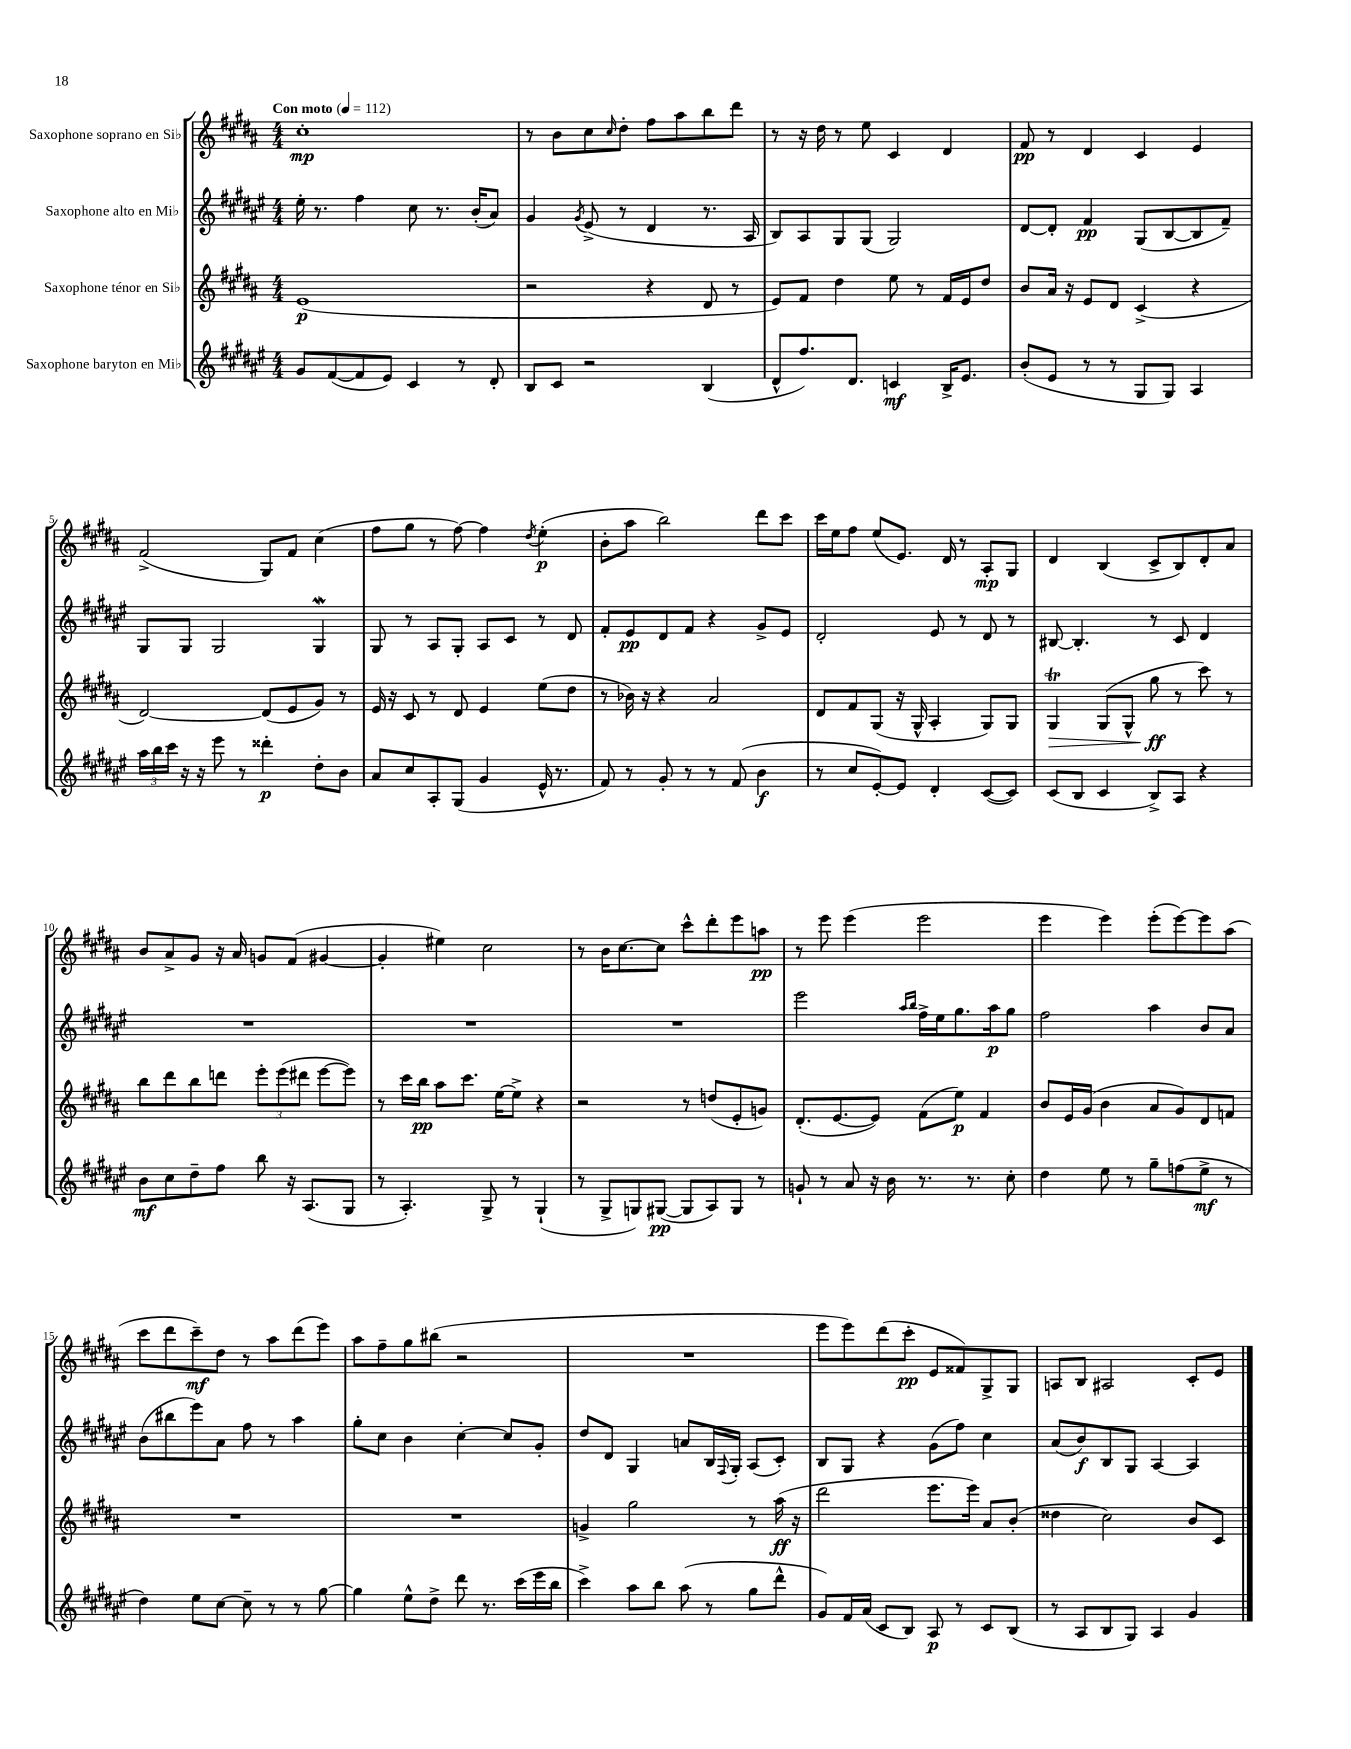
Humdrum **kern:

**kern	**kern	**kern	**kern
*staff4	*staff3	*staff2	*staff1
*clefG2	*clefG2	*clefG2	*clefG2
*k[f#c#g#d#a#e#]	*k[f#c#g#d#a#]	*k[f#c#g#d#a#e#]	*k[f#c#g#d#a#]
*M4/4	*M4/4	*M4/4	*M4/4
*MM112	*MM112	*MM112	*MM112
8g#/L	(1e	16ee#'\	1cc#'
.	.	8.r	.
([8f#/	.	.	.
8f#/]	.	4ff#\	.
8e#/J)	.	.	.
4c#/	.	8cc#\	.
.	.	8.r	.
8r	.	.	.
.	.	(16b'/LK	.
8d#'/	.	8a#/J)	.
=	=	=	=
8B/L	2r	4g#/	8r
8c#/J	.	.	8b\L
.	.	8qg#/	.
2r	.	(8e#^/	8cc#\
.	.	.	16qqcc#/
.	.	8r	8dd#'\J
.	4r	4d#/	8ff#\L
.	.	.	8aa#\
(4B/	8d#/	8.r	8bb\
.	8r	.	8ddd#\J
.	.	16A#/	.
=	=	=	=
8d#^^/L	8e/L)	8B/L)	8r
8.ff#/)	8f#/J	8A#/	16r
.	.	.	16dd#\
.	4dd#\	8G#/	8r
8.d#/J	.	.	.
.	.	(8G#/J	8ee\
4c/	8ee\	2G#/)	4c#/
.	8r	.	.
16B^/LK	16f#/LL	.	4d#/
8.e#/J	16e/J	.	.
.	8dd#/J	.	.
=	=	=	=
(8b'/L	8b/L	[8d#/L	8f#/
8e#/J	16a#/Jk	8d#'/]J	8r
.	16r	.	.
8r	8e/L	4f#/	4d#/
8r	8d#/J	.	.
8G#/L	(4c#^/	(8G#/L	4c#/
8G#/J)	.	[8B/	.
4A#/	4r	8B/]	4e/
.	.	8f#~/J)	.
=	=	=	=
24aa#\LL	[2d#/)	8G#/L	(2f#^/
24bb\	.	.	.
24ccc#\JJ	.	.	.
16r	.	8G#/J	.
16r	.	.	.
8eee#\	.	2G#/	.
8r	.	.	.
4ddd##'\	(8d#/]L	.	8G#/L)
.	8e/	.	8f#/J
8dd#'\L	8g#/J)	4G#/	(4cc#\
8b\J	8r	.	.
=	=	=	=
8a#/L	16e/	8G#/	8ff#\L
.	16r	.	.
8cc#/	8c#/	8r	8gg#\J
8A#'/	8r	8A#/L	8r
(8G#/J	8d#/	8G#'/J	[8ff#\)
4g#/	4e/	8A#/L	4ff#\]
.	.	8c#/J	.
.	.	.	8qdd#/
16e#^^/	(8ee\L	8r	(4ee'\
8.r	.	.	.
.	8dd#\J	8d#/	.
=	=	=	=
8f#/)	8r	8f#'/L	8b'\L
8r	16b-\)	8e#/	8aa#\J
.	16r	.	.
8g#'/	4r	8d#/	2bb\)
8r	.	8f#/J	.
8r	2a#/	4r	.
(8f#/	.	.	.
4b\	.	8g#^/L	8ddd#\L
.	.	8e#/J	8ccc#\J
=	=	=	=
8r	8d#/L	2d#'/	16ccc#\LL
.	.	.	16ee\J
8cc#/L	8f#/	.	8ff#\J
[8e#'/)	(8G#/J	.	(8ee/L
8e#/]J	16r	.	8.e/J)
.	16G#^^/	.	.
4d#'/	4A#'/	8e#/	.
.	.	.	16d#/
.	.	8r	8r
([8c#/L	8G#/L)	8d#/	8A#'/L
8c#/]J)	8G#/J	8r	8G#/J
=	=	=	=
(8c#/L	4G#/	[8B#/	4d#/
8B/J	.	4.B#'/]	.
4c#/	(8G#/L	.	(4B/
.	8G#^^/J	.	.
8B^/L)	8gg#\	8r	8c#^/L
8A#/J	8r	8c#/	8B/)
4r	8ccc#\)	4d#/	8d#'/
.	8r	.	8a#/J
=	=	=	=
8b\L	8bb\L	1r	8b/L
8cc#\	8ddd#\	.	8a#^/
8dd#~\	8bb\	.	8g#/J
8ff#\J	8ddd\J	.	16r
.	.	.	16a#/
8bb\	12eee'\L	.	8g/L
.	(12eee\	.	.
16r	.	.	(8f#/J
.	12ddd#\J	.	.
(8.A#/L	.	.	.
.	[8eee\L	.	[4g#/
8G#/J	8eee\]J)	.	.
=	=	=	=
8r	8r	1r	4g#'/]
4.A#'/)	16ccc#\LL	.	.
.	16bb\JJ	.	.
.	8aa#\L	.	4ee#\)
.	8.ccc#\J	.	.
8G#^/	.	.	2cc#\
.	[16ee\LK	.	.
8r	8ee^\]J	.	.
(4G#`/	4r	.	.
=	=	=	=
8r	2r	1r	8r
8G#^/L	.	.	16b\LK
.	.	.	[8.cc#\
8G/)	.	.	.
([8G#/J	.	.	8cc#\]J
8G#/]L	8r	.	8ccc#^^\L
8A#/)	(8dd/L	.	8ddd#'\
8G#/J	8e'/	.	8eee\
8r	8g/J)	.	8aa\J
=	=	=	=
8g`/	(8.d#'/L	2eee#\	8r
8r	.	.	8eee\
.	[8.e/	.	.
8a#/	.	.	(4eee\
16r	8e/]J)	.	.
16b\	.	.	.
.	.	16qqaa#/LL	.
.	.	16qqbb/JJ	.
8.r	(8f#\L	16ff#^\LL	2eee\
.	.	16ee#\J	.
.	8ee\J)	8.gg#\	.
8.r	.	.	.
.	4f#/	.	.
.	.	16aa#\k	.
8cc#'\	.	8gg#\J	.
=	=	=	=
4dd#\	8b/L	2ff#\	4eee\
.	16e/L	.	.
.	(16g#/JJ	.	.
8ee#\	4b\	.	4eee\)
8r	.	.	.
8gg#~\L	8a#/L	4aa#\	(8eee'\L
(8ff\	8g#/)	.	[8eee\)
8ee#^\J	8d#/	8b/L	8eee\]
8r	8f/J	8a#/J	(8aa#\J
=	=	=	=
4dd#\)	1r	(8b\L	8ccc#\L
.	.	8bb#\	8ddd#\
8ee#\L	.	8eee#\)	8ccc#~\)
[8cc#\J	.	8a#\J	8dd#\J
8cc#~\]	.	8ff#\	8r
8r	.	8r	8aa#\L
8r	.	4aa#\	(8ddd#\
[8gg#\	.	.	8eee\J)
=	=	=	=
4gg#\]	1r	8gg#'\L	8aa#\L
.	.	8cc#\J	8ff#~\
8ee#^^\L	.	4b\	8gg#\
8dd#^\J	.	.	(8bb#\J
8ddd#\	.	[4cc#'\	2r
8.r	.	.	.
.	.	8cc#/]L	.
(16ccc#\LL	.	.	.
16eee#\	.	8g#'/J	.
16bb\JJ	.	.	.
=	=	=	=
4ccc#^\)	4g^/	8dd#/L	1r
.	.	8d#/J	.
8aa#\L	2gg#\	4G#/	.
8bb\J	.	.	.
(8aa#\	.	8a/L	.
8r	.	16B/L	.
.	.	8qqF#/	.
.	.	16G#'/JJ	.
8gg#\L	8r	(8A#/L	.
8ddd#^^\J	(16aa#\	8c#'/J)	.
.	16r	.	.
=	=	=	=
8g#/L)	2ddd#\	8B/L	8eee\L
16f#/L	.	8G#/J	8eee\)
(16a#/JJ	.	.	.
8c#/L	.	4r	(8ddd#\
8B/J)	.	.	8ccc#'\J
8A#/	8.eee\L	(8g#\L	8e/L
8r	.	8ff#\J)	8f##/)
.	16eee\Jk)	.	.
8c#/L	8a#/L	4cc#\	8G#^/
(8B/J	(8b'/J	.	8G#/J
=	=	=	=
8r	4dd##\	(8a#/L	8A/L
8A#/L	.	8b/)	8B/J
8B/	2cc#\)	8B/	2A#/
8G#/J)	.	8G#/J	.
4A#/	.	[4A#/	.
4g#/	8b/L	4A#/]	8c#'/L
.	8c#/J	.	8e/J
==	==	==	==
*-	*-	*-	*-
